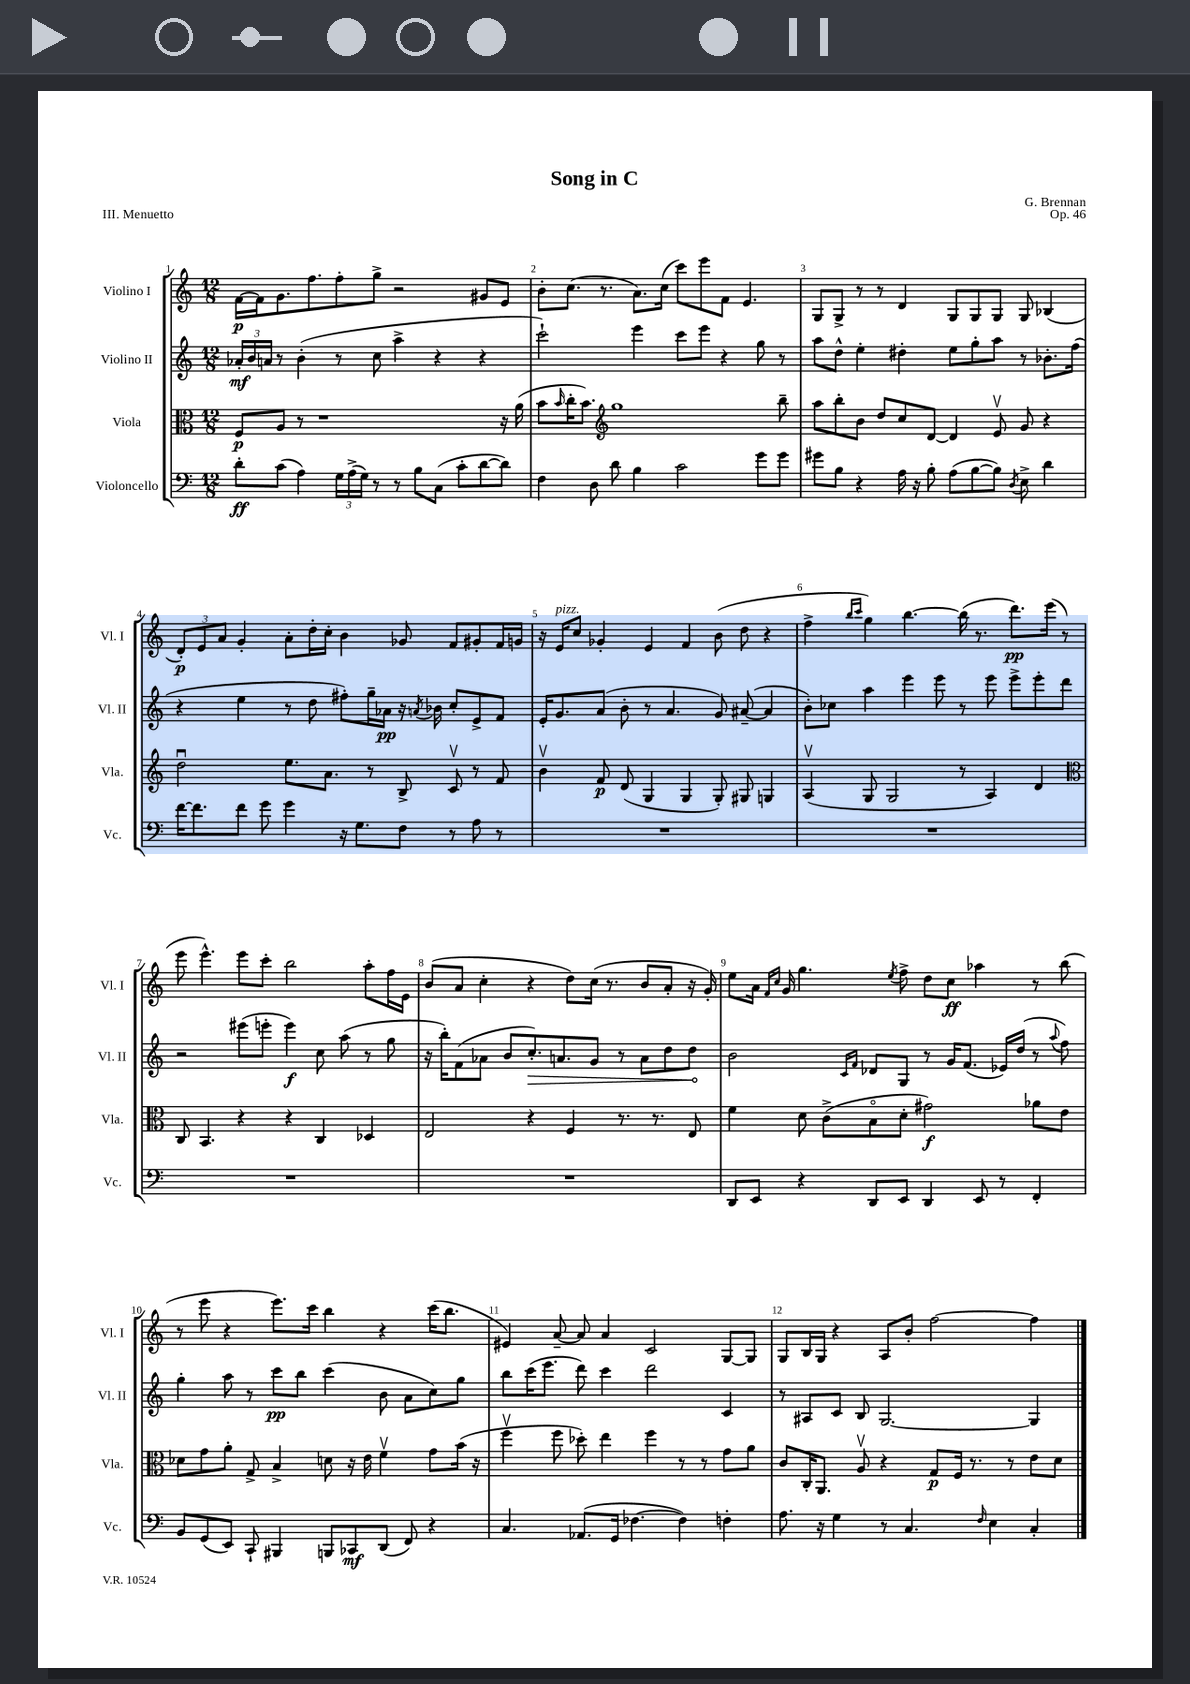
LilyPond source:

\header { title = "Song in C" composer = "G. Brennan" opus = "Op. 46" piece = "III. Menuetto" }
<<
\new StaffGroup <<
\new Staff = "s0" \with { instrumentName = "Violino I" shortInstrumentName = "Vl. I" } {
    \clef treble \key c \major \numericTimeSignature \time 12/8
    f'16~\p f'16 g'8. f''8. f''8-. g''8-> r2 gis'8 e'8 |
    b'8-. c''8.( r8. a'8.) c''16( c'''8) e'''8 f'8 e'4. |
    g8 g8-> r8 r8 d'4 g8 g8 g8 g8 bes4( |
    \tuplet 3/2 { d'8-.\p) e'8 a'8 } g'4-. a'8-. d''16-. c''16-. b'4 ges'8 f'8 gis'8-. f'16 g'16 |
    r16 e'16^\markup { \italic "pizz." } c''8 ges'4-. e'4 f'4 b'8( d''8 r4 |
    f''4-> \grace { b''16 c'''16 } g''4) b''4.~ b''16( r8. d'''8.\pp) e'''16( r8 |
    e'''8 e'''4.-^) e'''8 c'''8-. b''2 a''8-. f''16 e'16 |
    b'8( a'8 c''4-. r4 d''8) c''16( r8. b'8 a'8-. r16 g'16-.) |
    e''8 a'16 \grace { f'16 c''16 } g'16 g''4. \acciaccatura { e''8 } f''8-> d''8 c''8\ff aes''4 r8 b''8( |
    r8 e'''8 r4 e'''8.) c'''16 b''4 r4 c'''16( b''8. |
    eis'4) a'8~-- a'8 a'4 c'2 g8~ g8 |
    g8 b16 g16 r4 a8 b'8-. f''2~ f''4 \bar "|." |
}
\new Staff = "s1" \with { instrumentName = "Violino II" shortInstrumentName = "Vl. II" } {
    \clef treble \key c \major \numericTimeSignature \time 12/8
    \tuplet 3/2 { aes'16-.\mf b'16 a'16 } r8 b'4-.( r8 c''8 a''4-> r4 r4 |
    c'''2-!) e'''4 c'''8 e'''8 r4 g''8 r8 |
    a''8 d''8-^ e''4-. dis''4-. e''8 g''8-. a''8 r8 bes'8.-. f''16( |
    r4 e''4 r8 d''8 fis''8-.) g''16-- aes'16\pp r16 \acciaccatura { a'8 } bes'16 c''8-. e'8-> f'8 |
    e'16-. g'8. a'8( b'8-. r8 a'4. g'8) ais'8~--( ais'4 |
    b'8-.) ces''8 a''4 e'''4 e'''8 r8 e'''8 e'''8-> e'''8-. d'''8 |
    r2 eis'''8( e'''8-. e'''4\f) c''8 a''8( r8 g''8 |
    r16 b''16-.) f'8( aes'8 b'8 \once \override Hairpin.circled-tip = ##t c''8.-.\>) a'8. g'8 r8 a'8 d''8 d''8\! |
    b'2 \grace { c'16 f'16 } des'8 g8 r8 g'16 f'8.( ees'16) d''16( r8 \appoggiatura { a''8 } f''8) |
    g''4-. a''8 r8 c'''8\pp b''8 c'''4( b'8 a'8 c''8) g''8 |
    b''8 c'''16( e'''8. d'''8) c'''4 d'''2 c'4 |
    r8 ais8 c'8 b8 g2.~ g4 \bar "|." |
}
\new Staff = "s2" \with { instrumentName = "Viola" shortInstrumentName = "Vla." } {
    \clef alto \key c \major \numericTimeSignature \time 12/8
    f8\p a8 r8 r1 r16 a'16( |
    b'8 \grace { b'16 } c''16-. b'8.) \clef treble g''1 b''8-- |
    a''8 b''8-. b'8 d''8 c''8 d'8~ d'4 e'8\upbow g'8 r4 |
    d''2\downbow e''8. a'8. r8 b8-> c'8\upbow r8 f'8 |
    b'4\upbow f'8\p d'8( g4 g4 g8-.) gis8 g4 |
    a4\upbow( g8 g2 r8 a4) d'4 |
    \clef alto c8 b,4. r4 r4 c4 des4 |
    e2 r4 f4 r8. r8. e8 |
    f'4 d'8 c'8->( b8\flageolet d'8-. gis'2\f) aes'8 e'8 |
    des'8 g'8 a'8-. g8-> b4-> d'8 r16 e'16 f'4\upbow g'8 b'16( r16 |
    f''4\upbow f''8 des''8-.) e''4 f''4 r8 r8 g'8 a'8 |
    c'8 c16-. a,8. a8\upbow r4 g8\p f16 r8. r8 e'8 d'8 \bar "|." |
}
\new Staff = "s3" \with { instrumentName = "Violoncello" shortInstrumentName = "Vc." } {
    \clef bass \key c \major \numericTimeSignature \time 12/8
    d'8-.\ff c'8( a4) \tuplet 3/2 { g16 a16->( g16) } r8 r8 b8 c8( c'8-. d'8~ d'8) |
    f4 d8 d'8 b4 c'2 g'8 g'8 |
    gis'8 b8 r4 a16 r16 b8-. a8( b8~ b8) \acciaccatura { d8 } e8-> d'4 |
    f'16~ f'8. f'8 g'8 g'4 r16 g8. f8 r8 a8 r8 |
    R1. |
    R1. |
    R1. |
    R1. |
    d,8 e,8 r4 d,8 e,8 d,4 e,8 r8 f,4-. |
    b,8 g,8( e,8) c,8-! bis,,4 b,,8 ces,8\mf d,8( f,8) r4 |
    c4. aes,8.( g,16 fes4.~ fes4) f4-. |
    a8. r16 g4 r8 c4. \grace { f16 } e4 c4-. \bar "|." |
}
>>
>>
\layout { \context { \Score \override BarNumber.break-visibility = ##(#f #t #t) barNumberVisibility = #all-bar-numbers-visible } }
